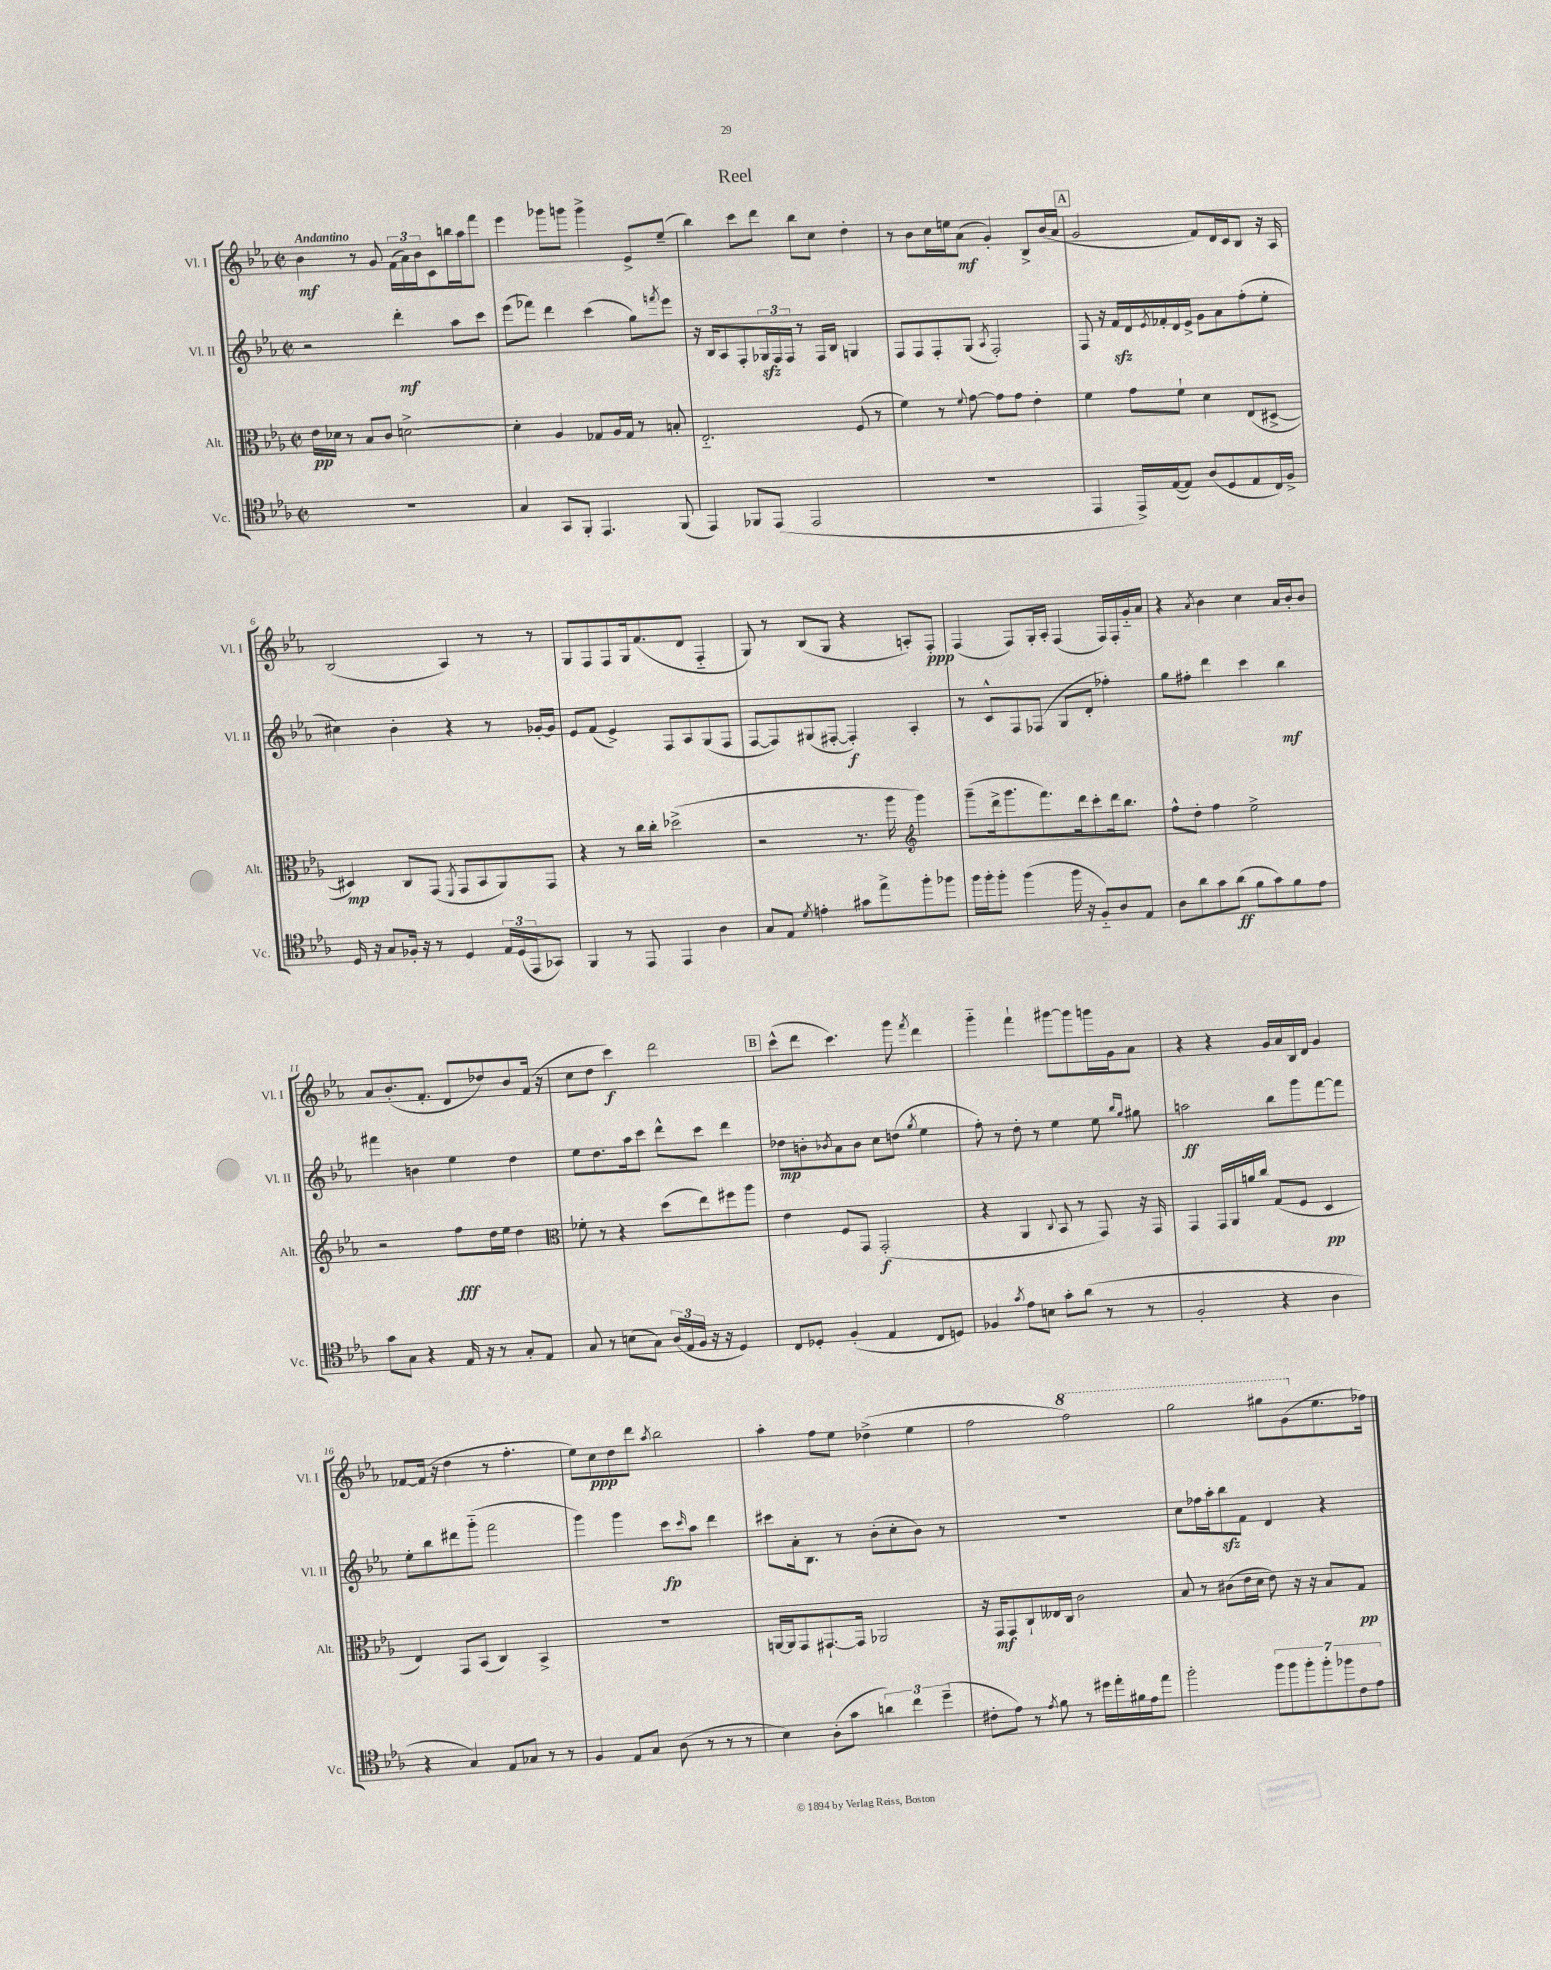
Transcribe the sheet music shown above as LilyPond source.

\header { title = "Reel" }
<<
\new StaffGroup <<
\new Staff = "s0" \with { instrumentName = "Vl. I" shortInstrumentName = "Vl. I" } {
    \clef treble \key ees \major \defaultTimeSignature \time 2/2 \tempo "Andantino"
    bes'4\mf r8 g'8 \tuplet 3/2 { f'16( aes'16) bes'16 } c'8 b''16 aes''16 f'''8 |
    ees'''4 ges'''8 g'''8 g'''4-> ees'8-> ees''8--( |
    bes''4) c'''8 d'''8 bes''8 c''8 d''4-. |
    r8 bes'8 c''16 e''16 aes'8\mf( g'4-.) bes8-> bes'16( aes'16 |
    \mark \markup { \box "A" } g'2 f'8) d'16 c'16 bes8 r16 aes16 |
    bes2( aes4) r8 r8 |
    g8 f8 f8 g16 f'8.( d'8 f4-_ |
    g8) r8 bes8( g8 r4 a8-.) f8-.\ppp |
    f4( f8) g16-. aes16-. f4( f16) f16-. g'16-_ aes'16 |
    r4 \acciaccatura { aes'8 } bes'4 c''4 aes'16 bes'16-. bes'8 |
    aes'8 bes'8.-.( f'8.-. d'8 des''8) bes'8 f'16( r16 |
    c''8 d''8 c'''4\f) d'''2 |
    \mark \markup { \box "B" } c'''8-^( d'''8 c'''4.) g'''8 \acciaccatura { f'''8 } d'''4 |
    g'''4-_ f'''4-! gis'''8~ gis'''8 g'''16 g'16 aes'8 |
    r4 r4 g'16 aes'16 bes16 d'16 g'4 |
    fes'8~ fes'16( r16 d''4 r8 f''4.-. |
    ees''8) c''8\ppp d''8 d'''8 \acciaccatura { aes''8 } bes''2 |
    aes''4-. f''8 ees''8 des''4->( ees''4 |
    f''2 \ottava #1 f'''2) |
    g'''2 gis'''8 g''8( \ottava #0 ees''8. fes''16) \bar "|." |
}
\new Staff = "s1" \with { instrumentName = "Vl. II" shortInstrumentName = "Vl. II" } {
    \clef treble \key ees \major \defaultTimeSignature \time 2/2
    r2 d'''4-.\mf aes''8 c'''8 |
    ees'''8( fes'''8) d'''4 c'''4( g''8) \acciaccatura { f'''8 } ees'''8 |
    r16 bes16 aes8 f8-. \tuplet 3/2 { ges16\sfz f16 f16 } r8 f16 bes16 g4 |
    f8 f8 f8-. g8( \acciaccatura { aes8 } f2-.) |
    \mark \markup { \box "A" } f8 r16 f'16\sfz d'16 \acciaccatura { ees'8 } fes'16-. d'16 ees'16-> g'8 aes'8 f''8-.( ees''8-. |
    cis''4) bes'4-. r4 r8 ges'16~-. ges'16 |
    ees'8 f'8( ees'4->) f8 aes8 g8( f8 |
    f8~ f8) gis8( fis8~-. fis4-.\f) aes4-. |
    r8 c'8-^ f8 fes8( g8 d'8-. fes''4-.) |
    g''8 fis''8-. d'''4 c'''4 bes''4\mf |
    fis'''4 b'4 ees''4 d''4 |
    ees''8 d''8. aes''16 c'''8 d'''8-^ c'''8 d'''4 |
    \mark \markup { \box "B" } des''8\mp b'8-. \acciaccatura { bes'8 } aes'8 bes'8 c''8 d''8( \acciaccatura { g''8 } ees''4 |
    f''8-.) r8 d''8-. r8 ees''4 ees''8 \grace { bes''16 g''16 } gis''8 |
    a''2\ff bes''8 g'''8 f'''8~ f'''8 |
    ees''8-. bes''8 dis'''8 g'''8-_( f'''2 |
    g'''4) g'''4 c'''8\fp \grace { c'''16 } aes''8 d'''4 |
    cis'''8 aes'16-. bes8. r8 bes'8-.( c''8-. bes'8) r8 |
    R1 |
    c''8 fes''16 aes''16-. bes''8\sfz f'8 d'4 r4 \bar "|." |
}
\new Staff = "s2" \with { instrumentName = "Alt." shortInstrumentName = "Alt." } {
    \clef alto \key ees \major \defaultTimeSignature \time 2/2
    ees'16\pp des'16 r8 bes8 c'8 d'2~-> |
    d'4-. aes4 ges8 aes16 ges16 r8 b8-. |
    ees2.-_ f8( r8 |
    f'4) r8 \appoggiatura { f'8 } g'8~ g'8 g'8 ees'4-. |
    \mark \markup { \box "A" } f'4 g'8 f'8-! d'4 ees8( dis8~-> |
    dis4\mp) c8 g,8( \acciaccatura { f,8 } g,8 bes,8 aes,8) g,8 |
    r4 r8 c''16 c''16-. des''2->( |
    r2 r8. aes''16 \clef treble g'''4) |
    g'''8--( d'''16-> g'''8. f'''8.) d'''16 c'''8-. d'''16 bes''8. |
    f''8-^ d''8-. f''4 ees''2-> |
    r2 f''8\fff d''16 ees''16 d''4 |
    \clef alto fes'8-. r8 r4 d''8( ees''8) fis''8 aes''8 |
    \mark \markup { \box "B" } ees'4 f8 g,8 g,2-.\f( |
    r4 aes,4 \appoggiatura { c8 } bes,8 r8 g,8) r16 g,16 |
    g,4 g,16 aes,16 a'16 c''16 g8( f8 d4\pp |
    ees4) g,8 bes,8( c4) bes,4-> |
    R1 |
    a,16~ a,16 g,8 gis,8.~-! gis,16 aes,2 |
    r16 g,16\mf g,8 c8-! eeses16 c16 c'2 |
    bes8 r8 cis'8( ees'16 d'16 ees'8) r16 r16 bes8 g8\pp \bar "|." |
}
\new Staff = "s3" \with { instrumentName = "Vc." shortInstrumentName = "Vc." } {
    \clef tenor \key ees \major \defaultTimeSignature \time 2/2
    R1 |
    g4 g,8 f,8-. ees,4. f,8( |
    ees,4) fes,8 ees,8( ees,2 |
    R1 |
    \mark \markup { \box "A" } ees,4 ees,16->) ees16~( ees8) aes8( d8 ees8 c16) f16-> |
    d16 r16 g8 fes16-. r16 r8 d4 \tuplet 3/2 { ees16 d16( ees,16 } ges,8) |
    f,4 r8 ees,8 ees,4 aes4 |
    g8 ees8 \acciaccatura { d'8 } e'4-. gis'8 ees''8-> f''8-. fes''8 |
    f''16 f''16-. f''8-. f''4( f''16 r16 f8-_) aes8 ees8 |
    aes8 aes'8 g'8 aes'8\ff( f'8 g'8) f'8 ees'8 |
    g'8 g8 r4 ees16 r16 r8 g8-. ees8 |
    g8 r8 b8( g8) \tuplet 3/2 { aes16( ees16 f16 } r16 r16 d4) |
    \mark \markup { \box "B" } c8 des8-. f4-.( ees4 c8 d8) |
    fes4 \acciaccatura { g'8 } ees'8 b8 g'8-. aes'8( r8 r8 |
    f2-. r4 aes4 |
    r4 g4) ees8 ges8 r8 r8 |
    f4 ees8 g8 aes8( r8 r8 r8 |
    bes4) aes8-.( g'8 \tuplet 3/2 { a'4) c''4 d''4--( } |
    cis'8-. ees'8) r8 \acciaccatura { ees'8 } f'8 r8 dis''16 ees''16-. fis'16 ees'16 ees''8 |
    f''2-. \tuplet 7/4 { f''8 f''8 f''8-. f''8-. fes''8 c'8 ees'8 } \bar "|." |
}
>>
>>
